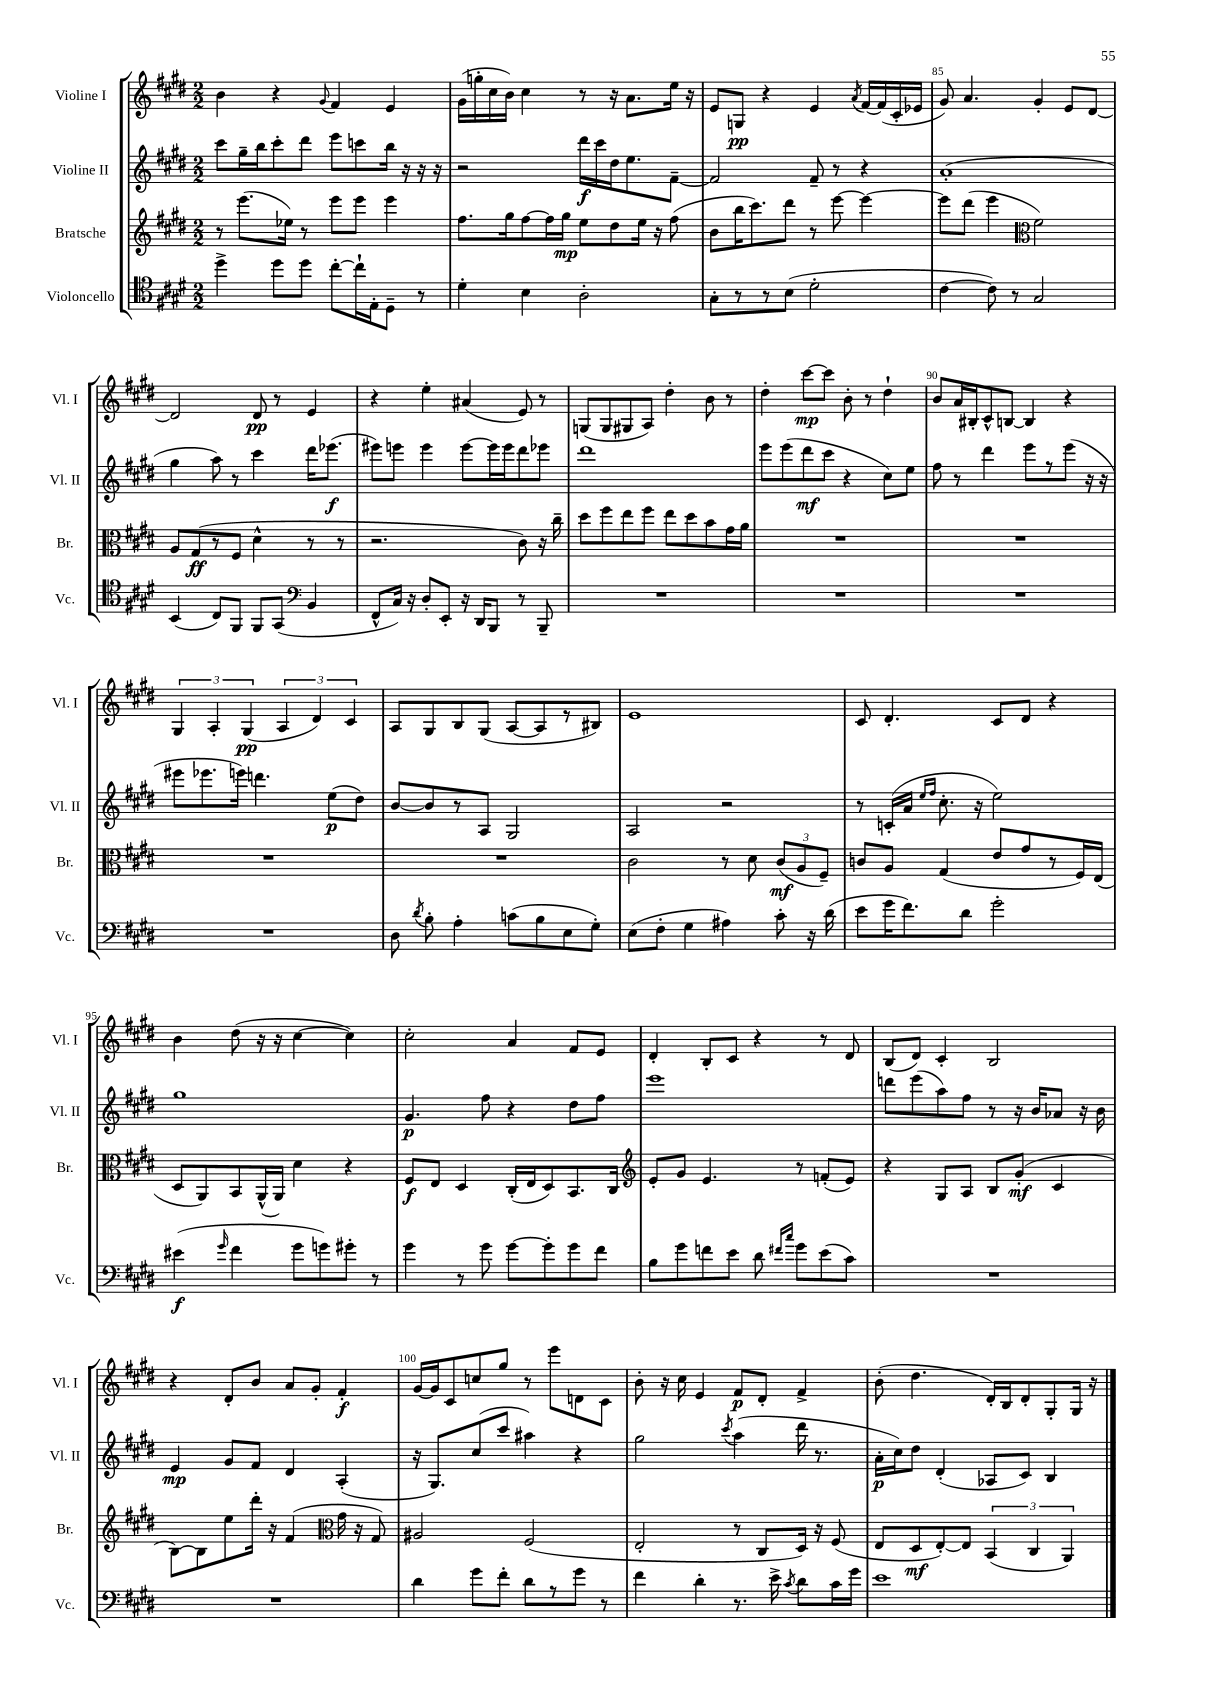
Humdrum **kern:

**kern	**dynam	**kern	**dynam	**kern	**dynam	**kern	**dynam
*part4	*part4	*part3	*part3	*part2	*part2	*part1	*part1
*staff4	*staff4	*staff3	*staff3	*staff2	*staff2	*staff1	*staff1
*I"Violoncello	*	*I"Bratsche	*	*I"Violine II	*	*I"Violine I	*
*I'Vc.	*	*I'Br.	*	*I'Vl. II	*	*I'Vl. I	*
*clefC4	*	*clefG2	*	*clefG2	*	*clefG2	*
*k[f#c#g#d#]	*	*k[f#c#g#d#]	*	*k[f#c#g#d#]	*	*k[f#c#g#d#]	*
*M2/2	*	*M2/2	*	*M2/2	*	*M2/2	*
=82	=82	=82	=82	=82	=82	=82	=82
4dd#^\	.	8r	.	8ccc#\L	.	4b\	.
.	.	(8.eee\L	.	16gg#~\L	.	.	.
.	.	.	.	16bb\J	.	.	.
8dd#\L	.	.	.	8ccc#'\	.	4r	.
.	.	16ee-X\Jk)	.	.	.	.	.
8dd#\J	.	8r	.	8ddd#\J	.	.	.
.	.	.	.	.	.	8qqg#/	.
[8cc#'\L	.	8eee\L	.	8eee\L	.	4f#/	.
16cc#`\L]	.	8eee\J	.	8cccn\	.	.	.
16E'\J	.	.	.	.	.	.	.
8D#~\J	.	4eee\	.	16bb\Jk	.	4e/	.
.	.	.	.	16r	.	.	.
8r	.	.	.	16r	.	.	.
.	.	.	.	16r	.	.	.
=83	=83	=83	=83	=83	=83	=83	=83
4d#'\	.	8.ff#\L	.	2r	.	(16g#\LL	.
.	.	.	.	.	.	16ggn'\	.
.	.	.	.	.	.	16cc#\	.
.	.	16gg#\k	.	.	.	16b\JJ)	.
4B\	.	[8ff#\	.	.	.	4cc#\	.
.	.	16ff#\L]	.	.	.	.	.
.	.	16gg#\JJ	mp	.	.	.	.
2A'\	.	8ee\L	.	16ddd#\LL	f	8r	.
.	.	.	.	16ccc#\	.	.	.
.	.	8dd#\	.	16dd#\J	.	16r	.
.	.	.	.	8.ee\	.	8.a\L	.
.	.	16ee\Jk	.	.	.	.	.
.	.	16r	.	.	.	.	.
.	.	(8ff#\	.	[8f#~\J	.	16ee\Jk	.
.	.	.	.	.	.	16r	.
=84	=84	=84	=84	=84	=84	=84	=84
8G#'\L	.	8b\L	.	2f#/]	.	8e/L	.
8r	.	16bb\K	.	.	.	8Gn/J	pp
.	.	8.ccc#\)	.	.	.	.	.
8r	.	.	.	.	.	4r	.
(8B\J	.	8ddd#\J	.	.	.	.	.
2d#'\	.	8r	.	8f#~/	.	4e/	.
.	.	[8eee\	.	8r	.	.	.
.	.	.	.	.	.	8qa/	.
.	.	4eee\_	.	4r	.	[16f#/LL	.
.	.	.	.	.	.	(16f#/]	.
.	.	.	.	.	.	16c#'/	.
.	.	.	.	.	.	16e-X/JJ	.
=85	=85	=85	=85	=85	=85	=85	=85
[4c#\	.	8eee\L]	.	(1a'	.	8g#/)	.
.	.	(8ddd#\J	.	.	.	4.a/	.
8c#\])	.	4eee\	.	.	.	.	.
8r	.	.	.	.	.	.	.
*	*	*clefC3	*	*	*	*	*
2G#/	.	2f#\)	.	.	.	4g#'/	.
.	.	.	.	.	.	8e/L	.
.	.	.	.	.	.	[8d#/J	.
!!LO:LB:g=z
=86	=86	=86	=86	=86	=86	=86	=86
(4BB/	.	8A/L	.	4gg#\	.	2d#/]	.
.	.	(8G#/	ff	.	.	.	.
8C#/L)	.	8r	.	8aa\)	.	.	.
8FF#/J	.	8F#/J	.	8r	.	.	.
8FF#/L	.	4d#^^\	.	4ccc#\	.	8d#/	pp
(8GG#/J	.	.	.	.	.	8r	.
*clefF4	*	*	*	*	*	*	*
4BB/	.	8r	.	16ddd#\KL	.	4e/	.
.	.	.	.	(8.eee-X\J	f	.	.
.	.	8r	.	.	.	.	.
=87	=87	=87	=87	=87	=87	=87	=87
8FF#^^/L	.	2.r	.	8eee#X\L)	.	4r	.
16C#/Jk)	.	.	.	8eeen\J	.	.	.
16r	.	.	.	.	.	.	.
8D#'/L	.	.	.	4eee\	.	4ee'\	.
8EE'/J	.	.	.	.	.	.	.
16r	.	.	.	[8eee\L	.	(4a#X/	.
16DD#/KL	.	.	.	.	.	.	.
8BBB/J	.	.	.	16eee\L]	.	.	.
.	.	.	.	16eee\J	.	.	.
8r	.	8c#\)	.	8ddd#\	.	8e/)	.
8BBB~/	.	16r	.	8eee-X\J	.	8r	.
.	.	16cc#~\	.	.	.	.	.
=88	=88	=88	=88	=88	=88	=88	=88
1r	.	8dd#\L	.	1ddd#	.	(8Gn/L	.
.	.	8ff#\	.	.	.	8G/	.
.	.	8ee\	.	.	.	8G#X/	.
.	.	8ff#\J	.	.	.	8A/J)	.
.	.	8ee\L	.	.	.	4dd#'\	.
.	.	8dd#\	.	.	.	.	.
.	.	8b\	.	.	.	8b\	.
.	.	16g#\L	.	.	.	8r	.
.	.	16a\JJ	.	.	.	.	.
=89	=89	=89	=89	=89	=89	=89	=89
1r	.	1r	.	8eee\L	.	4dd#'\	.
.	.	.	.	(8eee\	.	.	.
.	.	.	.	8ddd#\	mf	[8ccc#\L	mp
.	.	.	.	8ccc#\J	.	8ccc#\J]	.
.	.	.	.	4r	.	8b'\	.
.	.	.	.	.	.	8r	.
.	.	.	.	8cc#\L)	.	4dd#`\	.
.	.	.	.	8ee\J	.	.	.
=90	=90	=90	=90	=90	=90	=90	=90
1r	.	1r	.	8ff#\	.	8b/L	.
.	.	.	.	8r	.	16a/L	.
.	.	.	.	.	.	16B#X'/J	.
.	.	.	.	4ddd#\	.	8c#^^/	.
.	.	.	.	.	.	[8Bn/J	.
.	.	.	.	8eee\L	.	4B/]	.
.	.	.	.	8r	.	.	.
.	.	.	.	(8eee\J	.	4r	.
.	.	.	.	16r	.	.	.
.	.	.	.	16r	.	.	.
!!LO:LB:g=z
=91	=91	=91	=91	=91	=91	=91	=91
1r	.	1r	.	8eee#X\L	.	6G#/	.
.	.	.	.	8.eee-X\	.	.	.
.	.	.	.	.	.	6A'/	.
.	.	.	.	16eeen\Jk)	.	.	.
.	.	.	.	.	.	(6G#/	pp
.	.	.	.	4.dddn\	.	.	.
.	.	.	.	.	.	6A/	.
.	.	.	.	.	.	6d#/)	.
.	.	.	.	(8ee\L	p	.	.
.	.	.	.	.	.	6c#/	.
.	.	.	.	8dd#\J)	.	.	.
=92	=92	=92	=92	=92	=92	=92	=92
8D#\	.	1r	.	[8b/L	.	8A/L	.
8qd#/	.	.	.	.	.	.	.
8B'\	.	.	.	8b/]	.	8G#/	.
4A'\	.	.	.	8r	.	8B/	.
.	.	.	.	8A/J	.	(8G#/J	.
(8cn\L	.	.	.	2G#/	.	[8A/L	.
8B\	.	.	.	.	.	8A/]	.
8E\	.	.	.	.	.	8r	.
8G#'\J)	.	.	.	.	.	8B#X/J)	.
=93	=93	=93	=93	=93	=93	=93	=93
(8E\L	.	2c#\	.	2A/	.	1e	.
8F#'\J	.	.	.	.	.	.	.
4G#\	.	.	.	.	.	.	.
4A#X\)	.	8r	.	2r	.	.	.
.	.	8d#\	.	.	.	.	.
8c#'\	.	(12c#/L	mf	.	.	.	.
.	.	12A/	.	.	.	.	.
16r	.	.	.	.	.	.	.
.	.	12F#~/J)	.	.	.	.	.
(16d#\	.	.	.	.	.	.	.
=94	=94	=94	=94	=94	=94	=94	=94
8e\L	.	8cn/L	.	8r	.	8c#/	.
16g#\K	.	8A/J	.	(16cn'/LL	.	4.d#'/	.
8.f#\)	.	.	.	16a/JJ	.	.	.
.	.	.	.	16qqee/LL	.	.	.
.	.	.	.	16qqff#/JJ	.	.	.
.	.	(4G#/	.	8.cc#'\	.	.	.
8d#\J	.	.	.	.	.	.	.
.	.	.	.	16r	.	.	.
2g#'\	.	8e/L	.	2ee\)	.	8c#/L	.
.	.	8g#/	.	.	.	8d#/J	.
.	.	8r	.	.	.	4r	.
.	.	16F#/L)	.	.	.	.	.
.	.	(16E/JJ	.	.	.	.	.
!!LO:LB:g=z
=95	=95	=95	=95	=95	=95	=95	=95
(4e#X\	f	8D#/L	.	1gg#	.	4b\	.
.	.	8AA/)	.	.	.	.	.
16qqg#/	.	.	.	.	.	.	.
4f#\	.	8BB/	.	.	.	(8dd#\	.
.	.	(16AA^^/L	.	.	.	16r	.
.	.	16AA/JJ)	.	.	.	16r	.
8g#\L	.	4d#\	.	.	.	[4cc#\	.
8gn\)	.	.	.	.	.	.	.
8g#X'\J	.	4r	.	.	.	4cc#\])	.
8r	.	.	.	.	.	.	.
=96	=96	=96	=96	=96	=96	=96	=96
4g#\	.	8F#/L	f	4.g#/	p	2cc#'\	.
.	.	8E/J	.	.	.	.	.
8r	.	4D#/	.	.	.	.	.
8g#\	.	.	.	8ff#\	.	.	.
[8g#\L	.	(16C#'/LL	.	4r	.	4a/	.
.	.	16E/J	.	.	.	.	.
8g#'\]	.	8D#/)	.	.	.	.	.
8g#\	.	8.BB/	.	8dd#\L	.	8f#/L	.
8f#\J	.	.	.	8ff#\J	.	8e/J	.
.	.	16C#/Jk	.	.	.	.	.
=97	=97	=97	=97	=97	=97	=97	=97
*	*	*clefG2	*	*	*	*	*
8B\L	.	8e'/L	.	1eee	.	4d#'/	.
8g#\	.	8g#/J	.	.	.	.	.
8fn\	.	4.e/	.	.	.	8B'/L	.
8e\J	.	.	.	.	.	8c#/J	.
8d#\	.	.	.	.	.	4r	.
16qqf#X/LL	.	.	.	.	.	.	.
16qqcc#/JJ	.	.	.	.	.	.	.
8g#\L	.	8r	.	.	.	.	.
(8e\	.	(8fn'/L	.	.	.	8r	.
8c#\J)	.	8e/J)	.	.	.	8d#/	.
=98	=98	=98	=98	=98	=98	=98	=98
1r	.	4r	.	8dddn\L	.	(8B/L	.
.	.	.	.	(8eee\	.	8d#/J)	.
.	.	8G#/L	.	8aa\)	.	4c#'/	.
.	.	8A/J	.	8ff#\J	.	.	.
.	.	8B/L	.	8r	.	2B/	.
.	.	(8g#'/J	mf	16r	.	.	.
.	.	.	.	16b/KL	.	.	.
.	.	4c#/	.	8a-X/J	.	.	.
.	.	.	.	16r	.	.	.
.	.	.	.	16b\	.	.	.
!!LO:LB:g=z
=99	=99	=99	=99	=99	=99	=99	=99
1r	.	[8B\L)	.	4e/	mp	4r	.
.	.	8B\]	.	.	.	.	.
.	.	8ee\	.	8g#/L	.	8d#'/L	.
.	.	16ddd#'\Jk	.	8f#/J	.	8b/J	.
.	.	16r	.	.	.	.	.
.	.	(4f#/	.	4d#/	.	8a/L	.
.	.	.	.	.	.	8g#'/J	.
*	*	*clefC3	*	*	*	*	*
.	.	16g#\	.	(4A'/	.	4f#'/	f
.	.	16r	.	.	.	.	.
.	.	8G#/)	.	.	.	.	.
=100	=100	=100	=100	=100	=100	=100	=100
4d#\	.	2A#X/	.	16r	.	[16g#/LL	.
.	.	.	.	8.G#/L)	.	16g#/J]	.
.	.	.	.	.	.	8c#/	.
8g#\L	.	.	.	(8cc#/	.	8ccn/	.
8f#'\J	.	.	.	8ccc#/J	.	8gg#/J	.
8d#\L	.	(2F#/	.	4aa#X\)	.	8r	.
8r	.	.	.	.	.	8eee\L	.
8g#\J	.	.	.	4r	.	8dn\	.
8r	.	.	.	.	.	8c#\J	.
=101	=101	=101	=101	=101	=101	=101	=101
4f#\	.	2E'/	.	2gg#\	.	8b'\	.
.	.	.	.	.	.	16r	.
.	.	.	.	.	.	16cc#\	.
4d#'\	.	.	.	.	.	4e/	.
.	.	.	.	8qccc#/	.	.	.
8.r	.	8r	.	(4aa\	.	8f#/L	p
.	.	8C#/L	.	.	.	8d#'/J	.
16e^\	.	.	.	.	.	.	.
8qc#/	.	.	.	.	.	.	.
8d#\L	.	16D#/Jk)	.	16ddd#\	.	4f#^/	.
.	.	16r	.	8.r	.	.	.
16c#\L	.	(8F#/	.	.	.	.	.
16g#\JJ	.	.	.	.	.	.	.
=102	=102	=102	=102	=102	=102	=102	=102
1e	.	8E/L	.	16a'\LL	p	(8b'\	.
.	.	.	.	16cc#\J)	.	.	.
.	.	8D#/	mf	8dd#\J	.	4.dd#\	.
.	.	[8E'/)	.	(4d#'/	.	.	.
.	.	8E/J]	.	.	.	.	.
.	.	(6BB/	.	8A-X/L	.	16d#'/LL)	.
.	.	.	.	.	.	16B/J	.
.	.	.	.	8c#/J)	.	8d#'/	.
.	.	6C#/	.	.	.	.	.
.	.	.	.	4B/	.	8G#'/	.
.	.	6AA/)	.	.	.	.	.
.	.	.	.	.	.	16G#/Jk	.
.	.	.	.	.	.	16r	.
==	==	==	==	==	==	==	==
*-	*-	*-	*-	*-	*-	*-	*-
